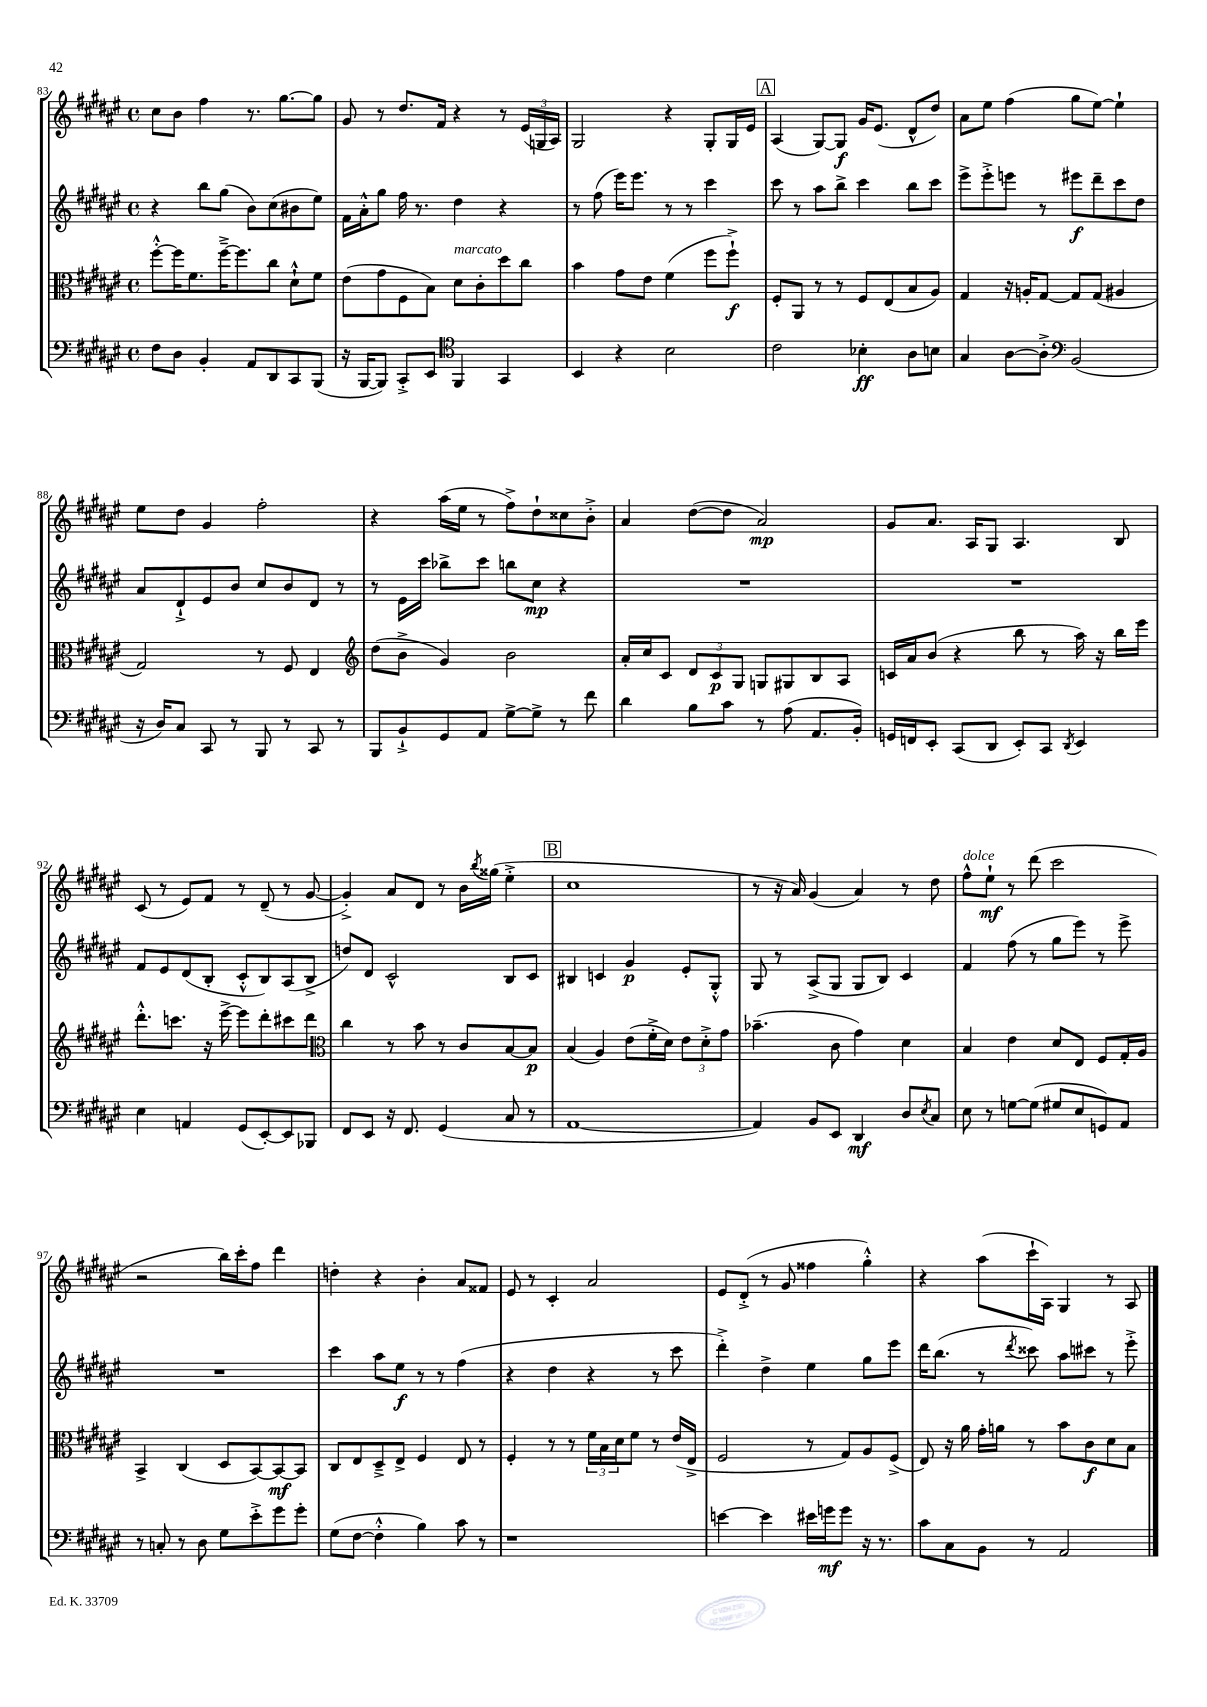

**kern	**kern	**kern	**kern
*staff4	*staff3	*staff2	*staff1
*clefF4	*clefC3	*clefG2	*clefG2
*k[f#c#g#d#a#e#]	*k[f#c#g#d#a#e#]	*k[f#c#g#d#a#e#]	*k[f#c#g#d#a#e#]
*M4/4	*M4/4	*M4/4	*M4/4
*met(c)	*met(c)	*met(c)	*met(c)
8F#	[8ff#'^^	4r	8cc#
8D#	16ff#]	.	8b
.	8.f#	.	.
4BB'	.	8bb	4ff#
.	[16ff#~^	(8gg#	.
.	8.ff#]	.	.
8AA#	.	8b)	8.r
8DD#	8cc#	(8cc#	.
.	.	.	[8.gg#
8CC#	8d#`^^	8b#	.
(8BBB	8f#	8ee#)	8gg#]
=	=	=	=
16r	(8e#	16f#	8g#
[16BBB	.	16a#'^^	.
8BBB])	8g#	8gg#	8r
8CC#'^	8F#	16ff#	8.dd#
.	.	8.r	.
8EE#	8B)	.	.
.	.	.	16f#
*clefC4	*	*	*
4FF#	8d#	4dd#	4r
.	8c#'	.	.
4GG#	8dd#	4r	8r
.	8cc#	.	(24e#
.	.	.	24G
.	.	.	24A#)
=	=	=	=
4BB	4b	8r	2G#
.	.	(8ff#	.
4r	8g#	16eee#)	.
.	.	8.eee#	.
.	8e#	.	.
2B	(4f#	8r	4r
.	.	8r	.
.	8ff#	4ccc#	8G#'
.	8ff#`^)	.	16G#
.	.	.	16e#
=	=	=	=
2c#	8F#'	8ccc#	(4A#
.	8AA#	8r	.
.	8r	8aa#	[8G#)
.	8r	8bb^	8G#]
4B-'	8F#	4ccc#	16g#
.	.	.	(8.e#
.	(8E#	.	.
8A#	8B	8bb	8d#^^
8B	8A#)	8ccc#	8dd#)
=	=	=	=
4G#	4G#	8eee#^	8a#
.	.	8eee#'^	8ee#
[8A#	16r	8eee	(4ff#
.	16A'	.	.
8A#'^]	[8G#	8r	.
*clefF4	*	*	*
(2BB	8G#]	8eee#	8gg#
.	(8G#	8ddd#~	[8ee#)
.	4A#	8ccc#	4ee#`]
.	.	8dd#	.
=	=	=	=
16r	2G#)	8a#	8ee#
16D#)	.	.	.
8C#	.	8d#`^	8dd#
8CC#	.	8e#	4g#
8r	.	8b	.
8BBB	8r	8cc#	2ff#'
8r	8F#	8b	.
8CC#	4E#	8d#	.
8r	.	8r	.
=	=	=	=
*	*clefG2	*	*
8BBB	(8dd#	8r	4r
8BB`^	8b^	16e#	.
.	.	16ccc#	.
8GG#	4g#)	8bb-^	(16aa#
.	.	.	16ee#
8AA#	.	8ccc#	8r
[8G#^	2b	8bb	8ff#^)
8G#^]	.	8cc#	8dd#`
8r	.	4r	8cc##
8f#	.	.	8b'^
=	=	=	=
4d#	16a#'	1r	4a#
.	16cc#	.	.
.	8c#	.	.
8B	12d#	.	([8dd#
.	12c#	.	.
8c#	.	.	8dd#]
.	12G#	.	.
8r	8G	.	2a#)
(8A#	8G#	.	.
8.AA#	8B	.	.
.	8A#	.	.
16BB')	.	.	.
=	=	=	=
16GG	16c	1r	8g#
16FF	16a#	.	.
8EE#'	(8b	.	8.a#
(8CC#	4r	.	.
.	.	.	16A#
8DD#	.	.	8G#
8EE#')	8bb	.	4.A#
8CC#	8r	.	.
8qDD#	.	.	.
4EE#	16aa#)	.	.
.	16r	.	.
.	16bb	.	8B
.	16eee#	.	.
=	=	=	=
4E#	8.ddd#'^^	8f#	(8c#
.	.	8e#	8r
.	8.ccc	.	.
4AA	.	(8d#	8e#)
.	16r	8B'	8f#
.	[16eee#^	.	.
(8GG#	8eee#]	8c#'^^	8r
[8EE#')	8ddd#'	8B)	(8d#~
8EE#]	8ccc#	(8A#	8r
8BBB-	8ddd#	8B^	[8g#
=	=	=	=
*	*clefC3	*	*
8FF#	4cc#	8dd)	4g#'^])
8EE#	.	8d#	.
16r	8r	2c#^^	8a#
8.FF#	.	.	.
.	8b	.	8d#
(4GG#	8r	.	8r
.	8c#	.	16b
.	.	.	8qbb
.	.	.	(16gg##
8C#	[8B	8B	4ee#'^
8r	8B]	8c#	.
=	=	=	=
[1AA#	(4B	4B#	1cc#
.	4A#)	4c	.
.	(8e#	4g#	.
.	16f#'^	.	.
.	16d#)	.	.
.	12e#	8e#'	.
.	12d#'^	.	.
.	.	8G#'^^	.
.	12g#	.	.
=	=	=	=
4AA#])	(4.b-~	8G#	8r
.	.	8r	16r
.	.	.	16a#)
8BB	.	(8A#^	(4g#
8EE#	8c#	8G#	.
4DD#	4g#)	8G#	4a#)
.	.	8B)	.
8D#	4d#	4c#	8r
8qE#	.	.	.
8C#	.	.	8dd#
=	=	=	=
8E#	4B	4f#	8ff#^^
8r	.	.	8ee#`
[8G	4e#	(8ff#	8r
(8G]	.	8r	(8ddd#
8G#	8d#	8gg#	2ccc#
8E#	8E#	8eee#)	.
8GG)	8F#	8r	.
8AA#	16G#'	8eee#^	.
.	16A#	.	.
=	=	=	=
8r	4BB^	1r	2r
8C'	.	.	.
8r	(4C#	.	.
8D#	.	.	.
8G#	8D#	.	16bb)
.	.	.	16ccc#'
8e#'^	[8BB)	.	8ff#
8g#	8BB_	.	4ddd#
8g#'	8BB]	.	.
=	=	=	=
(8G#	8C#	4ccc#	4dd'
[8F#	8E#	.	.
4F#'^^]	8D#~^	8aa#	4r
.	8E#^	8ee#	.
4B)	4F#	8r	4b'
.	.	8r	.
8c#	8E#	(4ff#	8a#
8r	8r	.	8f##
=	=	=	=
1r	4F#'	4r	8e#
.	.	.	8r
.	8r	4dd#	4c#'
.	8r	.	.
.	24f#	4r	2a#
.	24B	.	.
.	24d#	.	.
.	8f#	.	.
.	8r	8r	.
.	(16e#	8ccc#	.
.	16E#^	.	.
=	=	=	=
[4e	2F#	4ddd#'^)	8e#
.	.	.	(8d#'^
4e]	.	4dd#^	8r
.	.	.	8g#
16e#	8r	4ee#	4ff##
16g	.	.	.
8g	8G#)	.	.
16r	8A#	8gg#	4gg#'^^)
8.r	.	.	.
.	(8F#^	8eee#	.
=	=	=	=
8c#	8E#)	16ddd#	4r
.	.	(8.bb	.
8C#	16r	.	.
.	16a#	.	.
8BB	16g#'	8r	(8aa#
.	16a	.	.
.	.	8qddd#	.
8r	8r	8ccc##)	16ccc#`
.	.	.	16A#)
2AA#	8b	8aa#	4G#
.	8c#	8ccc#	.
.	8d#	8r	8r
.	8B	8eee#'^	8A#
==	==	==	==
*-	*-	*-	*-
